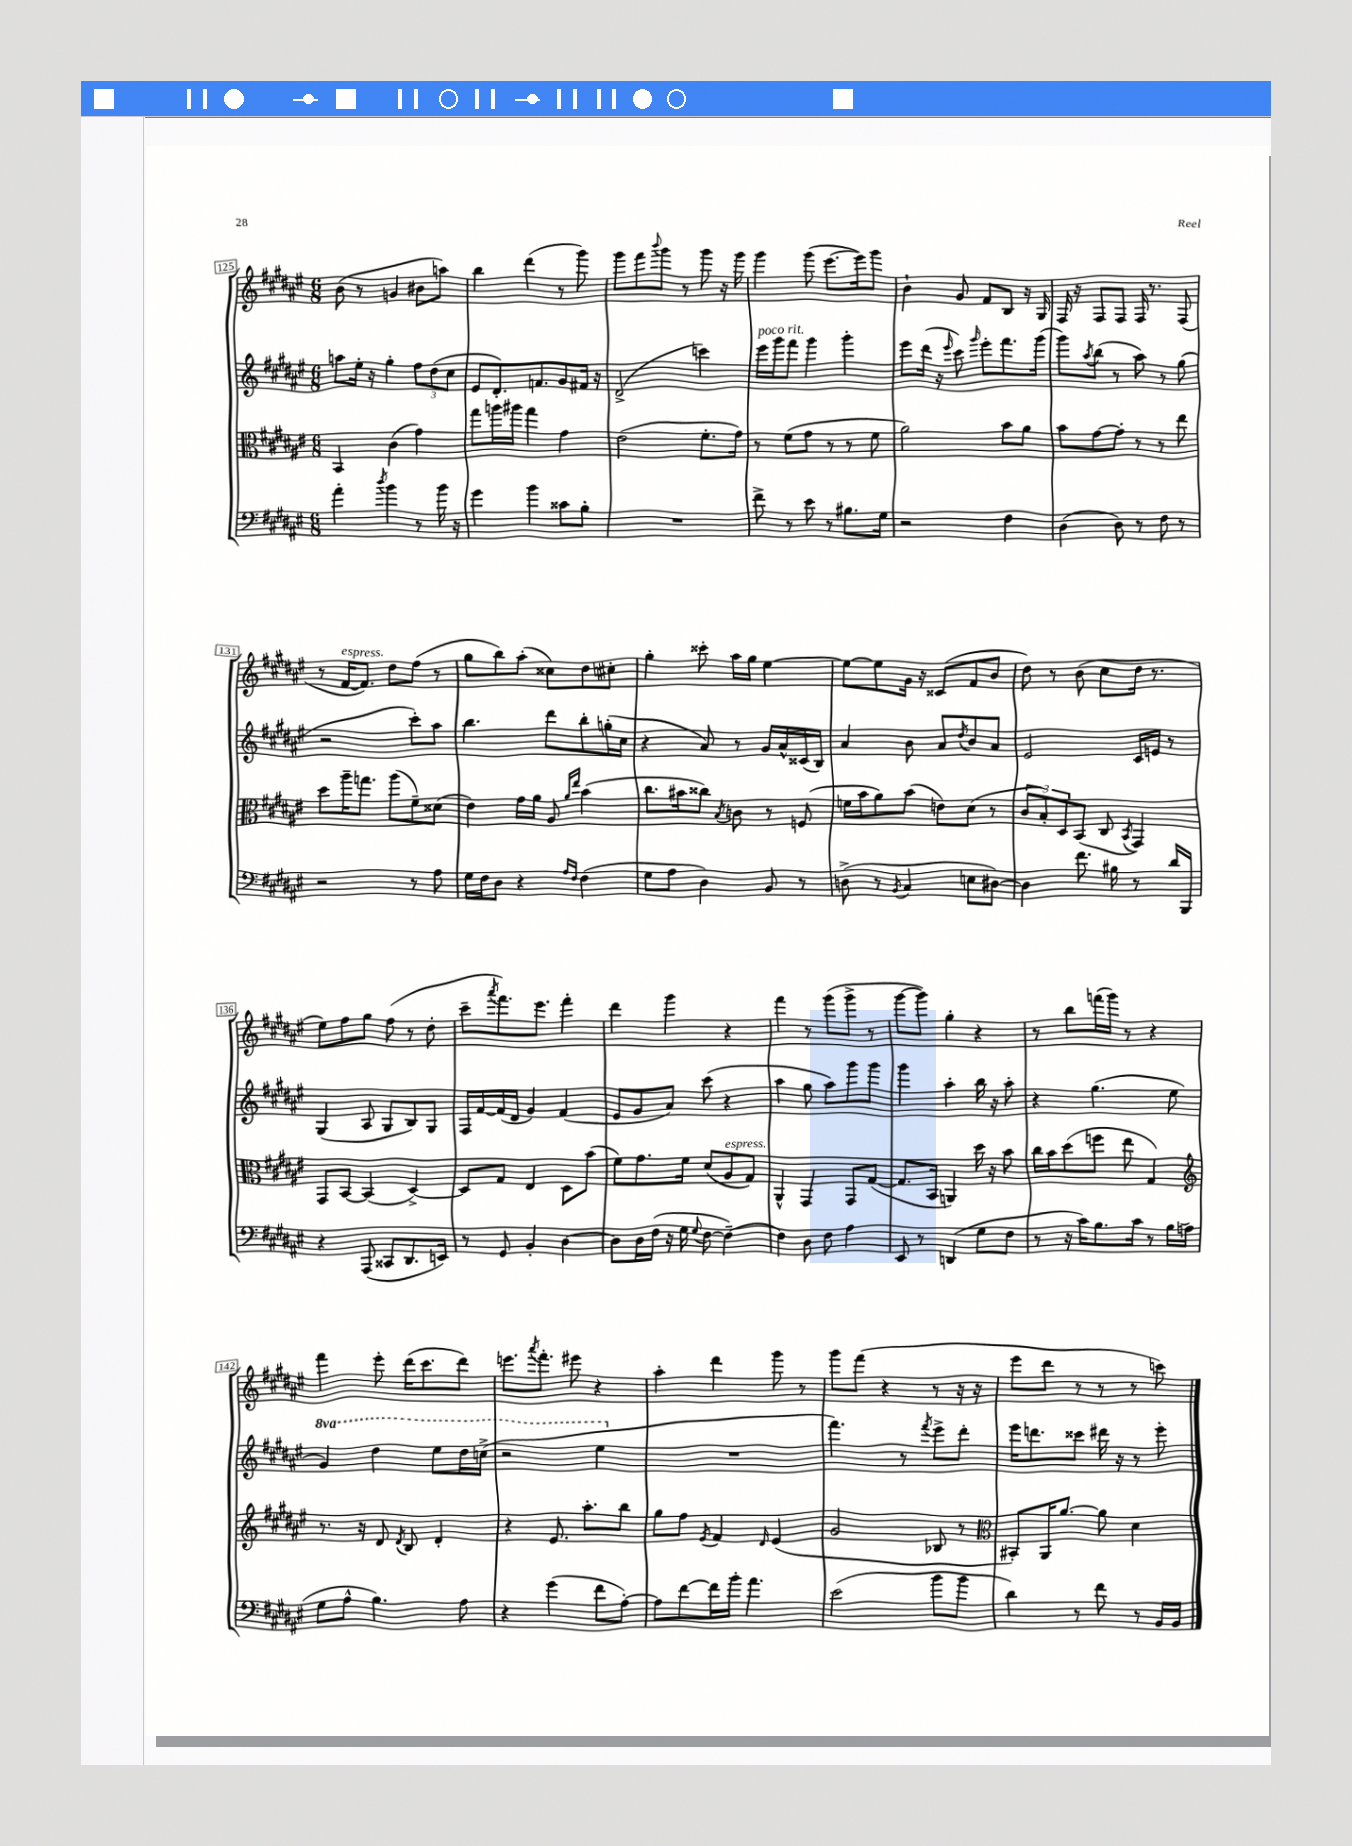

**kern	**kern	**kern	**kern
*staff4	*staff3	*staff2	*staff1
*clefF4	*clefC3	*clefG2	*clefG2
*k[f#c#g#d#a#e#]	*k[f#c#g#d#a#e#]	*k[f#c#g#d#a#e#]	*k[f#c#g#d#a#e#]
*M6/8	*M6/8	*M6/8	*M6/8
4a#'\	4BB/	8aa\L	(8b\
.	.	16ee#'\Jk	8r
.	.	16r	.
8qdd#/	.	.	.
4b\	(4c#\	4gg#'\	4g/
8r	4g#\)	12ff#\L	8b#\L
.	.	(12dd#\	.
16b\	.	.	8aa\J)
.	.	12cc#\J	.
16r	.	.	.
=	=	=	=
4g#\	8gg#\L	8e#/L	4bb\
.	16aa\L	8.d#'/)	.
.	16aa#\JJ	.	.
4b\	4gg#\	.	(4ddd#\
.	.	8.f/	.
8c##\L	4g#\	8g#/	8r
8B'\J	.	16f#/Jk	8ggg#\)
.	.	16r	.
=	=	=	=
2.r	(2e#\	(2d#^/	8ggg#\L
.	.	.	8fff#\
.	.	.	8qqbbb/
.	.	.	8ggg#\J
.	.	.	8r
.	8.f#'\L	4ccc\)	8ggg#\
.	.	.	16r
.	16g#\Jk)	.	16ggg#\
=	=	=	=
8f#^\	8r	16eee#\LL	4ggg#\
.	.	16ggg#\J	.
8r	(8f#\L	8fff#\J	.
8e#\	8g#\J	4ggg#\	(8ggg#\
8r	8r	.	[8.eee#\L
8.B#\L	8r	4ggg#'\	.
.	.	.	16eee#\]k)
.	8f#\	.	8ggg#\J
16G#\Jk	.	.	.
=	=	=	=
2r	2a#\)	8eee#\L	4b`\
.	.	(16ddd#\Jk	.
.	.	16r	.
.	.	16qqeee#/	.
.	.	8ccc#\)	8g#/
.	.	16qqggg#/	.
.	.	8eee#'\L	8f#/L
4F#\	8b\L	8.fff#\	8B/J
.	8a#\J	.	16r
.	.	(16ggg#\Jk	16G#/
=	=	=	=
(4D#\	8b\L	8ggg#\L)	16F#/
.	.	.	16r
.	.	8qaa#/	.
.	[8g#\	(8bb\J	8F#/L
8D#\)	8g#'\]J	8r	8F#/J
8r	8r	8aa#\)	16F#/
.	.	.	8.r
8F#\	8r	8r	.
8r	8ee#\	(8gg#\	(8F#/
=	=	=	=
2r	8dd#\L	2r	8r
.	16aa#~\K	.	[16f#/LK
.	8.gg\J	.	8.f#/]J)
.	(8aa#\L	.	8dd#\L
8r	8f#~\)	8ccc#'\L)	(8ff#\J
8A#\	(8d##\J	8aa#\J	8r
=	=	=	=
16G#\LL	4e#\)	4.bb\	8gg#\L
16F#\J	.	.	.
8D#\J	.	.	8bb\)
4r	16g#\LL	.	(8aa#'\J
.	16a#\JJ	.	.
.	8A#/	8ddd#\L	8cc##\L)
16qqA#/LL	16qqa#/LL	.	.
16qqF#/JJ	16qqee#/JJ	.	.
(4F#\	(4b\	8bb'\	8dd#\
.	.	(16gg'\L	8cc#'\J
.	.	16cc#\JJ	.
=	=	=	=
8G#\L	8.cc#\L	4r	4gg#'\
8A#\J	.	.	.
.	16b#\k	.	.
4D#\)	8cc##\J)	8a#/)	8ccc##'\
.	8qB/	.	.
.	8c\	8r	16aa#\LL
.	.	.	16gg#\JJ
8BB/	8r	16g#/LL	[4ee#\
.	.	16a#^^/	.
8r	(8F/	(16c##/	.
.	.	16B/JJ)	.
=	=	=	=
(8D^\	16f\LL	4a#/	8ee#\_L
.	16b\J	.	.
8r	8a#\)	.	8ee#\]
8qBB/	.	.	.
4C#/	(8b\J	8b\	16g#\Jk
.	.	.	16r
.	8e\L)	8a#/L	(8c##/L
.	.	8qdd#/	.
8E\L	(8d#\J	8b/	8f#/
[8D#\J)	8r	8a#/J	8b/J
=	=	=	=
4D#\]	12c#/L	2e#/	8dd#\)
.	12B'/)	.	.
.	.	.	8r
.	12D#/	.	.
8.f#\	(8BB/J	.	(8b\
.	8C#/	.	8cc#\L
16B#\	.	.	.
.	8qBB/	.	.
8r	4GG#/)	16c#/LL	16dd#\Jk
.	.	16e/JJ	8.r
16d#/LL	.	8r	.
16BBB/JJ	.	.	.
=	=	=	=
4r	8GG#/L	(4G#/	8ee#\L)
.	[8BB/J	.	8ff#\
(8AAA#/	(4BB/]	8A#/	8gg#\J
8CC##/L	.	8G#/L	(8ff#\
8.DD#/	[4D#^/)	8B/)	8r
.	.	8G#/J	8dd#'\
16EE/Jk)	.	.	.
=	=	=	=
8r	8D#/]L	16F#/LL	8ccc#~\L
.	.	[16f#/	.
.	.	.	8qaaa#/
8GG#/	8G#/J	(16f#/]	8.fff#\)
.	.	16d#/JJ	.
4BB'/	4E#/	4g#/)	.
.	.	.	8.eee#\J
[4D#\	8D#\L	(4f#/	4fff#'\
.	(8b\J	.	.
=	=	=	=
8D#\]L	8f#\L)	8e#/L	4ddd#\
16D#\L	8.g#\	8g#/	.
(16F#\JJ	.	.	.
16r	.	8a#/J)	4ggg#\
16G#\	16f#\Jk	.	.
8qqG#/	.	.	.
[8F#\	(8d#/L	(8ccc#\	.
4F#~\_)	8A#/	4r	4r
.	8G#/J)	.	.
=	=	=	=
4F#\]	4AA#^^/	4aa#\	4fff#\
8D#\	4GG#/	8gg#\	8r
8F#\	.	8aa#\L)	(8ggg#\L
4A#\	8GG#/L	8ggg#\	8ggg#^\J
.	([8G#/J	8ggg#\J	8r
=	=	=	=
8EE#/	8.G#/]L	4ggg#\	[8ggg#\L
8r	.	.	8ggg#\]J)
.	16BB/Jk	.	.
(4DD/	4AA/)	4aa#'\	4gg#'\
8G#\L	16dd#\	16bb\	4r
.	16r	16r	.
8F#\J	8b\	8aa#'\	.
=	=	=	=
8r	16cc#\LL	4r	8r
.	16b\J	.	.
16r	(8dd#\	.	8bb\L
16c#\LK)	.	.	.
8.B\	8ff\J	(4.gg#\	(16fff\L
.	.	.	16ggg#\JJ)
.	8ee#\	.	8r
16c#\Jk	.	.	.
8r	4G#/)	.	4r
16B\LL	.	8ee#\	.
(16A\JJ	.	.	.
=	=	=	=
*	*clefG2	*	*
8G#\L	8.r	4gg#/)	4fff#\
8A#^^\J	.	.	.
.	16r	.	.
4.B\)	8d#/	4ddd#\	8eee#'\
.	8qd#/	.	.
.	8B/	.	(16ddd#\LK
.	.	.	8.ccc#\
.	4d#'/	8eee#\L	.
8A#\	.	16ddd#\L	8ddd#\J)
.	.	(16ccc^\JJ	.
=	=	=	=
4r	4r	2r	8.eee\L
.	.	.	8qaaa#/
.	.	.	8.fff#'\J
(4g#\	8.e#/	.	.
.	.	.	8eee#\
.	8.aa#'\L	.	.
8f#\L	.	4eee#\	4r
[8A#'\J)	8bb\J	.	.
=	=	=	=
8A#\]L	8gg#\L	2.r	4aa#'\
[8f#\	8ff#\J	.	.
.	8qe#/	.	.
16f#\]L	4f#/	.	4ddd#\
16b'\JJ	.	.	.
4.a#\	.	.	.
.	16qqd#/	.	.
.	(4e#/	.	8ggg#\
.	.	.	8r
=	=	=	=
(2e#\	2g#/	4.fff#\)	8ggg#\L
.	.	.	(8fff#\J
.	.	.	4r
.	.	8r	.
.	.	8qfff#/	.
8b\L	8B-/	8eee#^\L	8r
8b\J	8r	8ddd#'\J	16r
.	.	.	16r
=	=	=	=
*	*clefC3	*	*
4d#\)	8BB#'/L)	16eee#\LK	8eee#\L
.	.	8.ddd\	.
.	16AA#/K	.	8ddd#\J
.	[8.a#/J	.	.
8r	.	8ccc##\J	8r
8f#\	8a#\]	16ddd#\	8r
.	.	16r	.
8r	4d#\	8r	8r
16BB/LL	.	8eee#'\	8ccc\)
16BB/JJ	.	.	.
==	==	==	==
*-	*-	*-	*-
